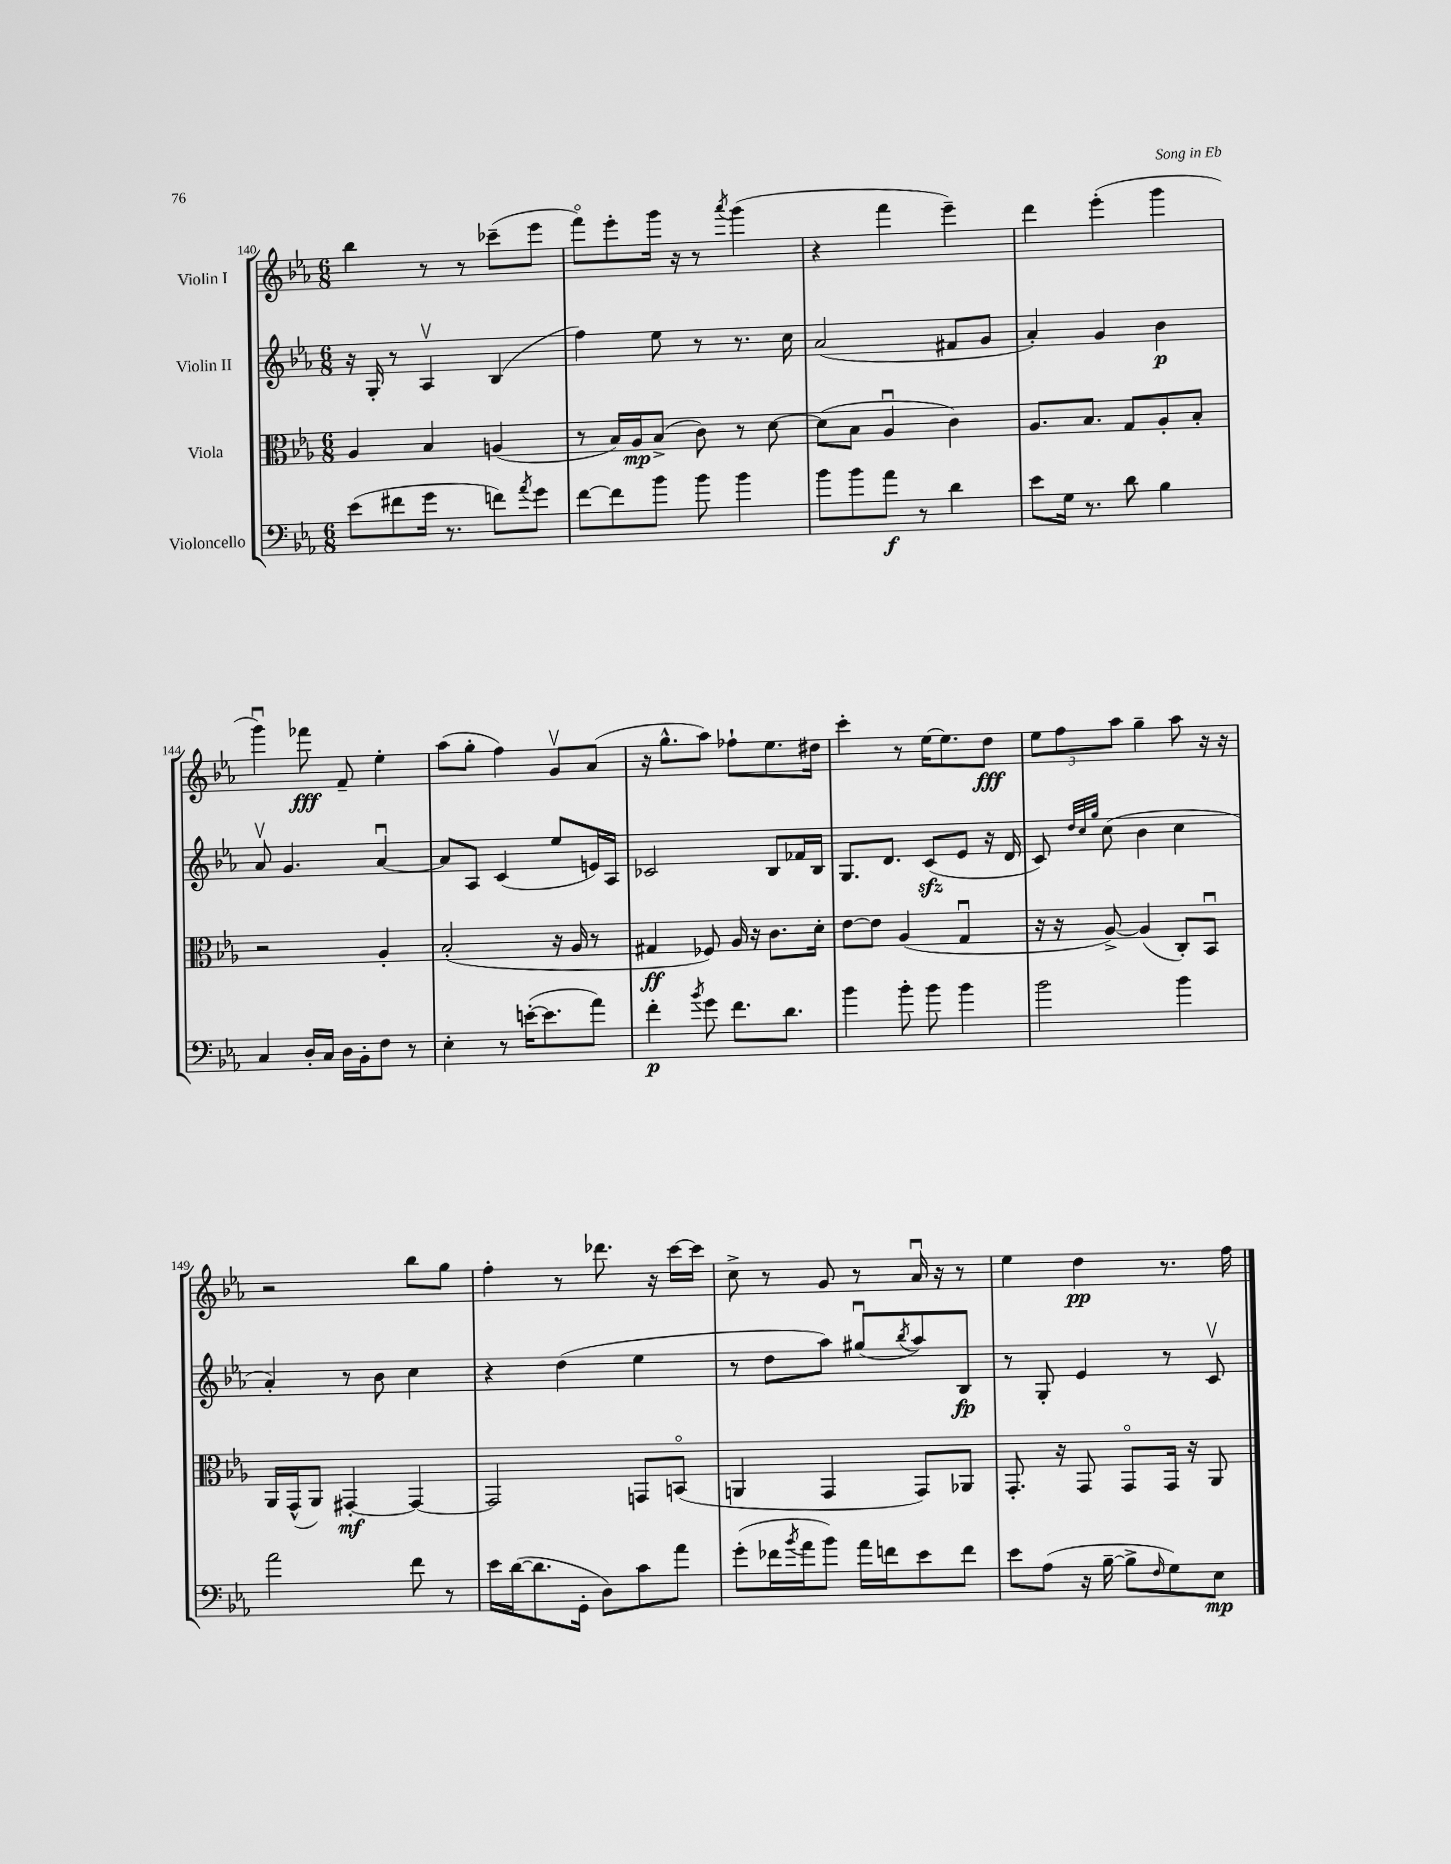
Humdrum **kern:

**kern	**kern	**kern	**kern
*staff4	*staff3	*staff2	*staff1
*clefF4	*clefC3	*clefG2	*clefG2
*k[b-e-a-]	*k[b-e-a-]	*k[b-e-a-]	*k[b-e-a-]
*M6/8	*M6/8	*M6/8	*M6/8
(8e-	4A-	16r	4bb-
.	.	16G'	.
8f#	.	8r	.
16g	4B-	4A-v	8r
8.r	.	.	.
.	.	.	8r
8f)	(4A	(4B-	(8ccc-~
8qa-	.	.	.
8g	.	.	8eee-
=	=	=	=
[8f	8r	4ff)	8fffo)
8f]	16B-)	.	8eee-'
.	16A-	.	.
8b-	(8B-^	8ee-	16ggg
.	.	.	16r
8b-	8c)	8r	8r
.	.	.	8qaaa-
4b-	8r	8.r	(4ggg
.	[8d	.	.
.	.	16cc	.
=	=	=	=
8b-	(8d]	(2a-	4r
8b-	8B-	.	.
8a-	4A-u	.	4fff
8r	.	.	.
4d	4c)	8f#	4eee-~)
.	.	8g	.
=	=	=	=
8e-	8.A-	4a-')	4ddd
16G	.	.	.
8.r	8.B-	.	.
.	.	4g	(4eee-'
8d	8G	.	.
4B-	8A-'	4b-	4ggg
.	8B-'	.	.
=	=	=	=
4C	2r	8a-v	4gggu)
.	.	4.g	.
16D'	.	.	8fff-
16C	.	.	.
16D	.	.	8f~
16BB-'	.	.	.
8F	4A-'	[4a-u	4ee-'
8r	.	.	.
=	=	=	=
4E-'	(2B-'	8a-]	(8aa-
.	.	8A-	8gg'
8r	.	(4c	4ff)
([16e'	.	.	.
8.e]	.	.	.
.	16r	8ee-	8gv
.	16A-	.	.
8a-)	8r	16e)	(8a-
.	.	16A-	.
=	=	=	=
4f'	4G#	2c-	16r
.	.	.	8.gg^^
8qb-	.	.	.
8g	8F-)	.	8aa-)
8.f	16A-	.	8ff-`
.	16r	.	.
.	8.c	8B-	8.ee-
8.d	.	.	.
.	.	16f-	.
.	16d'	16B-	16dd#
=	=	=	=
4b-	[8e-	8.G	4ccc'
.	8e-]	.	.
.	.	8.d	.
8b-'	(4A-	.	8r
8b-	.	(8c	[16ee-
.	.	.	8.ee-]
4b-	4Gu	8e-	.
.	.	16r	8dd
.	.	16d	.
=	=	=	=
2b-	16r	8c)	12ee-
.	16r	.	.
.	.	.	12ff
.	.	32qqdd	.
.	.	32qqcc	.
.	.	32qqgg	.
.	[8A-^)	(8cc	.
.	.	.	12aa-
.	(4A-]	4b-	4gg~
4b-	8C')	4cc	8aa-
.	8BB-u	.	16r
.	.	.	16r
=	=	=	=
2a-	16AA-	4a-')	2r
.	(16GG^^	.	.
.	8AA-)	.	.
.	[4GG#'	8r	.
.	.	8b-	.
8f	4GG#_	4cc	8bb-
8r	.	.	8gg
=	=	=	=
16e-	2GG#]	4r	4ff'
([16d	.	.	.
8.d]	.	.	.
.	.	(4dd	8r
16GG'	.	.	.
8D)	.	.	8.ddd-
8c	8GG	4ee-	.
.	.	.	16r
8a-	(8BBo	.	[16ccc
.	.	.	16ccc]
=	=	=	=
(8g'	4AA	8r	8cc^
16f-	.	8dd	8r
8qb-	.	.	.
16a-	.	.	.
8b-)	4GG	8aa-)	8g
16a-	.	(8gg#u	8r
16f	.	.	.
.	.	8qbb-	.
8e-	8GG)	8aa-)	16a-u
.	.	.	16r
8f	8AA-	8B-	8r
=	=	=	=
8e-	8.GG'	8r	4ee-
(8A-	.	8G'	.
.	16r	.	.
16r	8GG	4e-	4dd
[16B-~	.	.	.
8B-^]	8GGo	.	.
16qqF	.	.	.
8G)	16GG	8r	8.r
.	16r	.	.
8E-	8AA-	8cv	.
.	.	.	16ff
==	==	==	==
*-	*-	*-	*-
